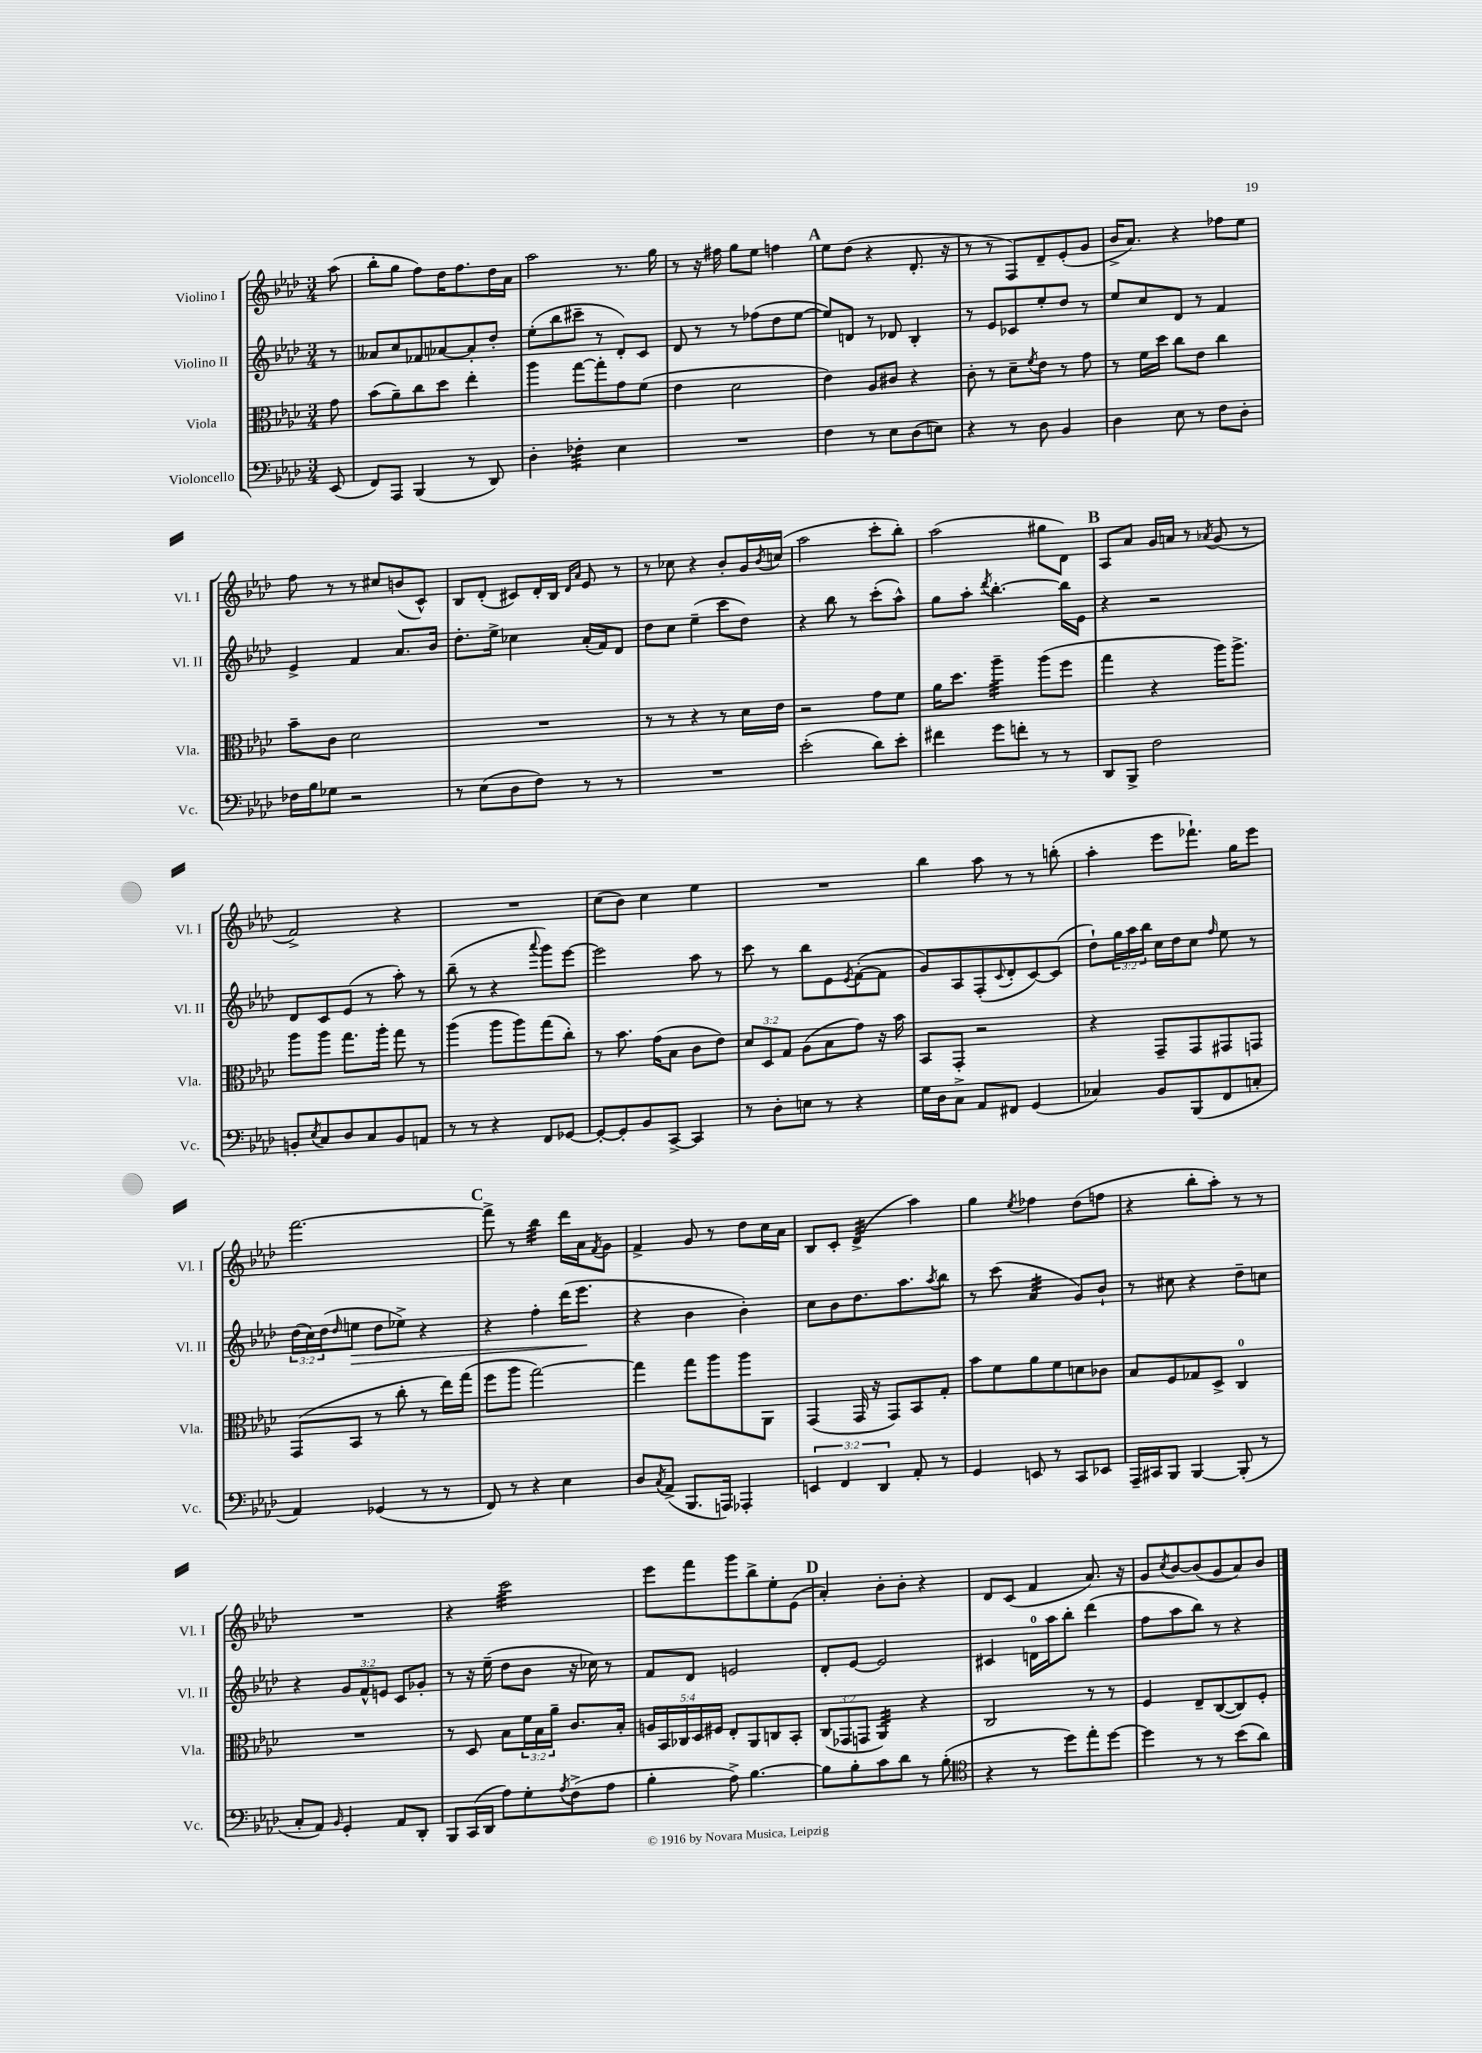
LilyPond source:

<<
\new StaffGroup <<
\new Staff = "s0" \with { instrumentName = "Violino I" shortInstrumentName = "Vl. I" } {
    \clef treble \key aes \major \numericTimeSignature \time 3/4 \partial 8
    aes''8( |
    bes''8-. g''8 f''8) des''16 f''8. des''16 aes'16 |
    aes''2 r8. g''16 |
    r8 r16 fis''16 g''8 ees''8 f''4 |
    \mark \markup { \bold "A" } ees''8 des''8( r4 des'8.-. r16 |
    r8 r8 f8) des'8-- ees'8-.( g'8 |
    bes'16-> aes'8.) r4 fes''8 ees''8 |
    f''8 r8 r8 cis''8 b'8( c'8-^) |
    bes8 des'8-.( cis'8) des'16-. bes16 \grace { des'16 aes'16 } ees'8 r8 |
    r8 ces''8 r4 bes'8-. g'16 \acciaccatura { bes'8 } c''16( |
    aes''2 c'''8-. bes''8-.) |
    aes''2( gis''8 des'8) |
    \mark \markup { \bold "B" } aes8 aes'8 g'16 a'16 r8 \acciaccatura { aes'8 } g'8( r8 |
    f'2->) r4 |
    R2. |
    c''8( bes'8) c''4 ees''4 |
    R2. |
    bes''4 aes''8 r8 r8 b''8-.( |
    aes''4-. ees'''8 fes'''8.-!) g''16 ees'''8 |
    f'''2.~ |
    \mark \markup { \bold "C" } f'''8-> r8 bes''4:32 des'''16 aes'16 \acciaccatura { f'8 } g'8 |
    f'4-> g'8 r8 des''8 c''16 aes'16 |
    bes8 c'8-. des'4:32->( aes''4) |
    g''4 \acciaccatura { ees''8 } fes''4 des''8( f''8 |
    r4 bes''8-. aes''8-.) r8 r8 |
    R2. |
    r4 c'''2:32 |
    ees'''8 f'''8 g'''8 bes''8-> ees''8-. ees'8( |
    \mark \markup { \bold "D" } aes'4-.) bes'8-. bes'8-. r4 |
    des'8 c'8( f'4 aes'8.) r16 |
    g'8 \acciaccatura { c''8 } bes'8~ bes'8( g'8 aes'8) bes'8 \bar "|." |
}
\new Staff = "s1" \with { instrumentName = "Violino II" shortInstrumentName = "Vl. II" } {
    \clef treble \key aes \major \numericTimeSignature \time 3/4 \override Staff.TupletNumber.text = #tuplet-number::calc-fraction-text \partial 8
    r8 |
    aeses'8 c''8 fes'8 aes'8~ aes'8-. des''8-. |
    ees''8-.( bes''8 cis'''8-- r8 des'8-.) c'8 |
    des'8 r8 r8 fes''8( des''8 ees''8~ |
    \mark \markup { \bold "A" } ees''8) d'8 r8 des'8 bes4-. |
    r8 ees'8 ces'8 ees''8-. des''8 r8 |
    ees''8 c''8 des'8 r8 f'4 |
    ees'4-> f'4 aes'8. bes'16 |
    des''8.-. ees''16-> ces''4 aes'16-.( f'16) des'8 |
    des''8 c''8 ees''4--( c'''8 des''8) |
    r4 bes''8 r8 c'''8-.( aes''8-^) |
    g''8 aes''8-. \acciaccatura { des'''8 } bes''4.~-. bes''16 ees'16 |
    \mark \markup { \bold "B" } r4 r2 |
    des'8 c'8 ees'8( r8 aes''8-.) r8 |
    bes''8--( r8 r4 \appoggiatura { aes'''8 } g'''8) ees'''8~ |
    ees'''2 aes''8 r8 |
    c'''8 r8 bes''8 ees'8 \acciaccatura { ees'8 } f'8~-.( f'8 |
    g'8) aes8 f8-.( \appoggiatura { c'8 } des'8-. c'8~) c'8( |
    des''8-!) \tuplet 3/2 { g''16 aes''16 bes''16 } c''16 des''16 c''8 \grace { f''16 } ees''8 r8 |
    \tuplet 3/2 { des''16( c''16) des''16( } \grace { des''16 } e''8\> des''8 ees''8->) r4 |
    \mark \markup { \bold "C" } r4 f''4-. des'''16( ees'''8.\! |
    r4 bes'4 bes'4-.) |
    c''8 bes'8 des''8. aes''8. \acciaccatura { aes''8 } bes''8 |
    r8 c'''8( aes'4:32 g'8) bes'8-! |
    r8 cis''8 r4 des''8-- c''8 |
    r4 \tuplet 3/2 { g'8 f'8-^ e'8 } c'8 ges'8-. |
    r8 r16 ees''16--( des''8 bes'8 r16 ces''16) r8 |
    f'8 des'8 e'2 |
    \mark \markup { \bold "D" } des'8-. ees'8~ ees'2 |
    cis'4 d'16-0 aes''16 bes''8-. des'''4( |
    f''8 aes''8 bes''8) r8 r4 \bar "|." |
}
\new Staff = "s2" \with { instrumentName = "Viola" shortInstrumentName = "Vla." } {
    \clef alto \key aes \major \numericTimeSignature \time 3/4 \override Staff.TupletNumber.text = #tuplet-number::calc-fraction-text \partial 8
    g'8 |
    bes'8( aes'8--) c''8 des''8 ees''4-. |
    aes''4 g''8~ g''8-. g'8 f'8( |
    ees'4 des'2 |
    \mark \markup { \bold "A" } ees'4) aes8 cis'8 r4 |
    c'8-. r8 des'8-- \acciaccatura { f'8 } ees'8 r8 g'8 |
    r8 f'16 des''16 c''8 ees'8 c''4 |
    bes'8-- c'8 des'2 |
    R2. |
    r8 r8 r4 r8 des'16 ees'16 |
    r2 g'8 f'8 |
    aes'16 des''8. aes''4:32-- aes''8( f''8 |
    \mark \markup { \bold "B" } g''4 r4 aes''16) aes''8.-> |
    aes''8 aes''8 g''8. aes''16-. g''8 r8 |
    aes''4( aes''8 aes''8) g''8( c''8-.) |
    r8 bes'8. g'16( bes8 c'8 ees'8) |
    \tuplet 3/2 { des'8 des8 g8 } aes8( bes8 g'8) r16 bes'16 |
    bes,8 g,8-. r2 |
    r4 g,8-- g,8 gis,8 g,8 |
    g,8( bes,8 r8 c''8-. r8 ees''16) g''16( |
    \mark \markup { \bold "C" } f''8 aes''8 g''2~) |
    g''4 g''8 aes''8 aes''8 aes,8 |
    g,4( g,16 r16 g,8) bes,8 g8-. |
    bes'8 f'8 aes'8 f'8 d'8 ces'8 |
    bes8 f8 ges8 des8-> c4-0 |
    R2. |
    r8 des8 bes8 \tuplet 3/2 { f'16 bes16 aes'16-- } c'8. bes16-. |
    \tuplet 5/4 { a16 bes,16 ces16 des16 fis16 } ees8-. aes,8 c8 bes,8-. |
    \mark \markup { \bold "D" } \tuplet 3/2 { c8( ges,8 g,8 } aes,4:32) r4 |
    c2 r8 r8 |
    f4 ees8-- c8~( c8) f8-. \bar "|." |
}
\new Staff = "s3" \with { instrumentName = "Violoncello" shortInstrumentName = "Vc." } {
    \clef bass \key aes \major \numericTimeSignature \time 3/4 \override Staff.TupletNumber.text = #tuplet-number::calc-fraction-text \partial 8
    ees,8( |
    f,8) aes,,8 bes,,4( r8 des,8) |
    des4-. fes4:32-. ees4 |
    R2. |
    \mark \markup { \bold "A" } f4 r8 ees8 des8( e8) |
    r4 r8 des8 bes,4 |
    des4 ees8 r8 f8 des8-. |
    fes16 bes16 ges8 r2 |
    r8 ees8( des8 f8) r8 r8 |
    R2. |
    ees'2-.( des'8) ees'8-. |
    fis'4 g'8 f'8-. r8 r8 |
    \mark \markup { \bold "B" } des,8 bes,,8-> f2 |
    b,8-. \acciaccatura { ees8 } c8 des8 c8 b,8 a,8 |
    r8 r8 r4 f,8 ges,8~ |
    ges,8~-. ges,8-. bes,8 c,8~-> c,4 |
    r8 des8-. e8 r8 r4 |
    g16 des16 c8-> aes,8 fis,8 g,4( |
    ces4) bes,8 bes,,8( f,8 c8-. |
    aes,4) ges,4( r8 r8 |
    \mark \markup { \bold "C" } f,8) r8 r4 ees4 |
    des8 \acciaccatura { c8 } aes,8->( bes,,8. a,,16) aes,,4-. |
    \tuplet 3/2 { e,4 f,4 des,4 } aes,8-. r8 |
    g,4 e,8 r8 c,8 ees,8 |
    aes,,16-- cis,16 bes,,8 bes,,4~ bes,,8-.( r8 |
    c8-. aes,8) \grace { bes,16 } g,4-. aes,8 des,8-. |
    bes,,8 c,16( des,16 aes8) g8-. \acciaccatura { aes8 } f8->( aes8 |
    bes4-. aes8->) bes4.~ |
    \mark \markup { \bold "D" } bes8 bes8-. c'8 des'8 r8 bes8-.( |
    \clef tenor r4 r8 des''8) ees''8-. des''8~ |
    des''4 r8 r8 bes'8( aes'8) \bar "|." |
}
>>
>>
\layout { \context { \Score \remove "Bar_number_engraver" } }
